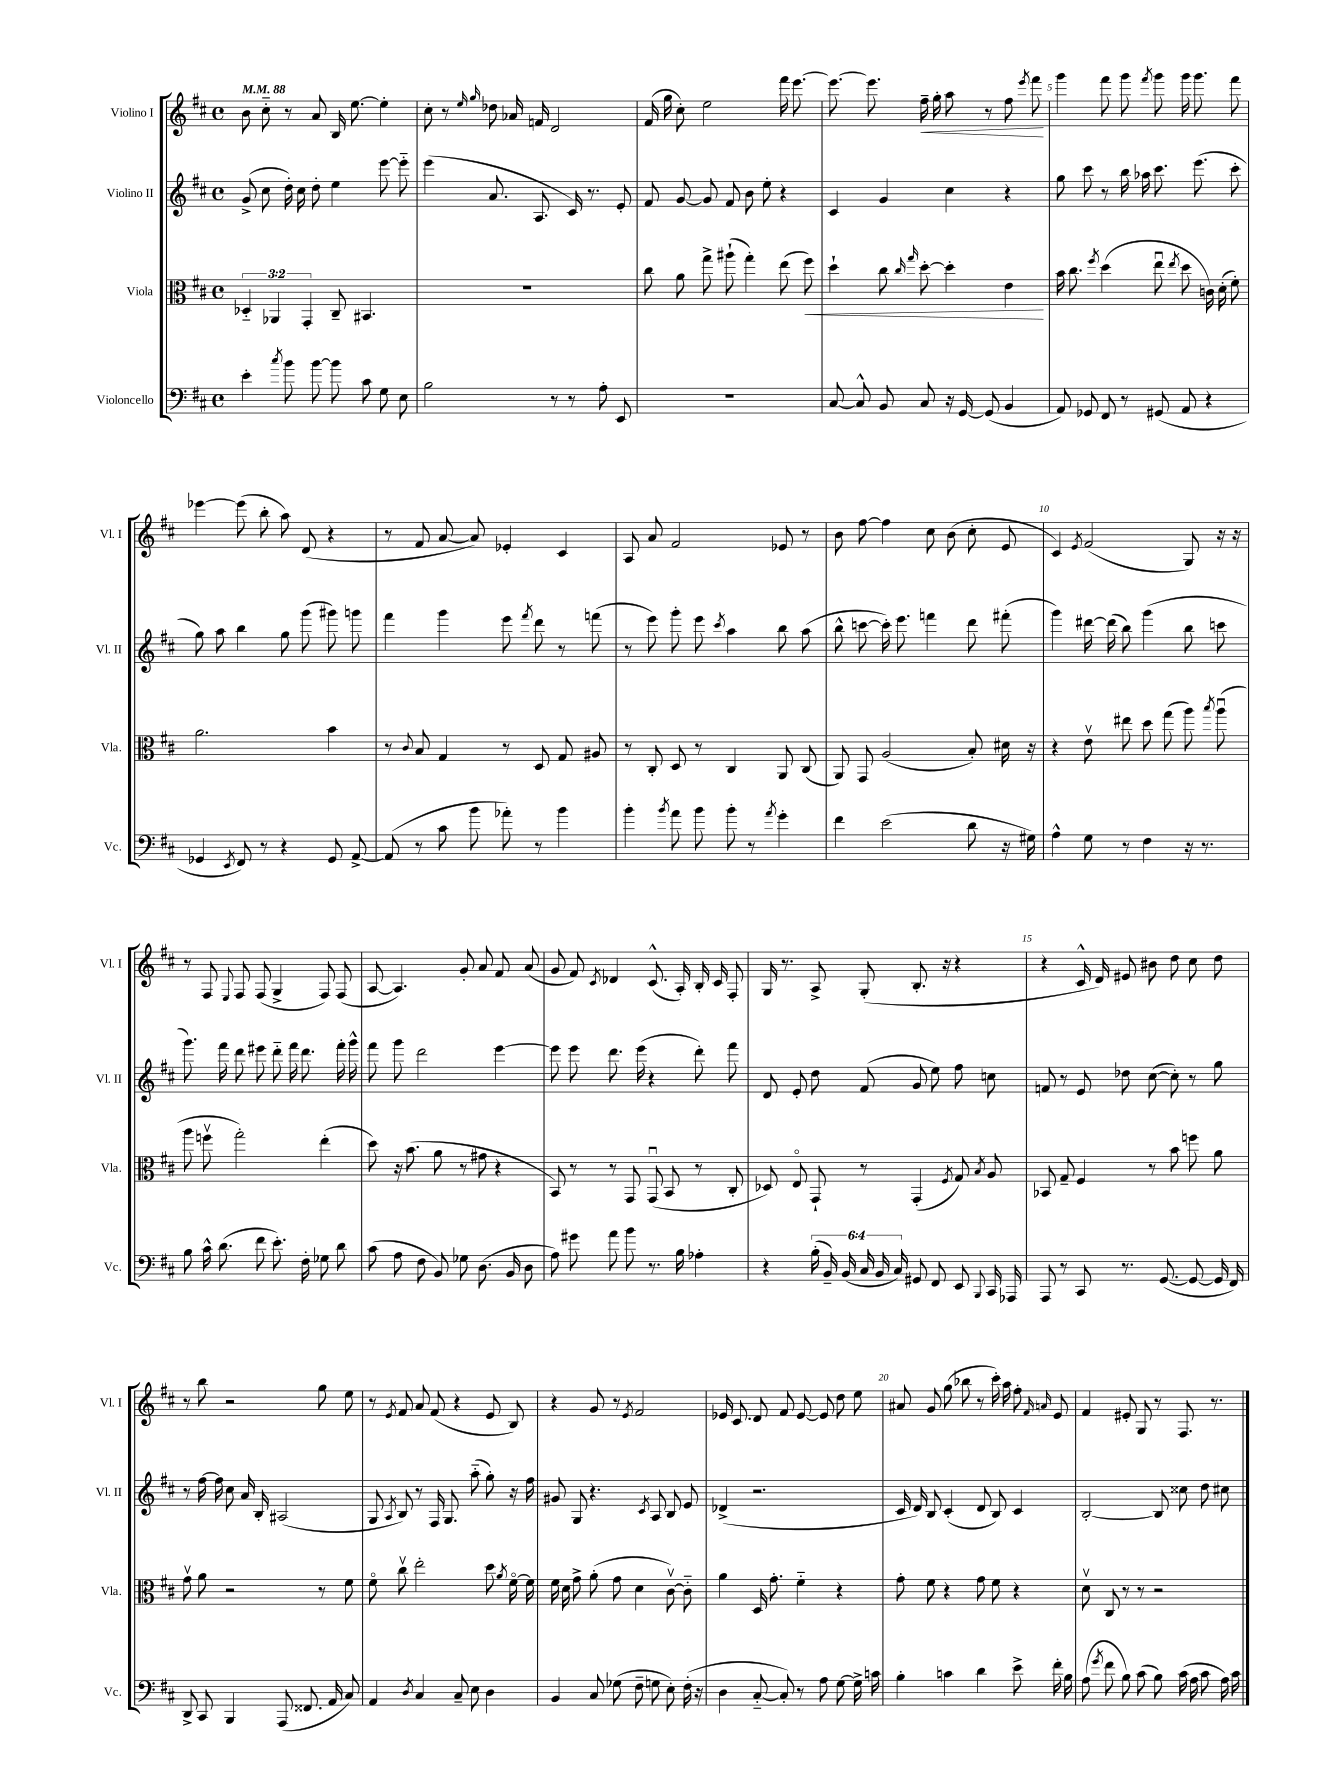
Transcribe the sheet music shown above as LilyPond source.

<<
\new StaffGroup <<
\new Staff = "s0" \with { instrumentName = "Violino I" shortInstrumentName = "Vl. I" } {
    \clef treble \key d \major \defaultTimeSignature \time 4/4 \tempo 4 = 88
    \autoBeamOff b'8 cis''8-_ r8 a'8 b16 e''8.~ e''4-. |
    cis''8-. r8 \grace { e''16 g''16 } des''8 aes'16 f'16 d'2 |
    fis'16( g''16 cis''8-.) e''2 fis'''16 e'''8.~ |
    e'''8.~ e'''8. fis''16--\< g''16-. a''8 r8 fis''8 \acciaccatura { e'''8 } fis'''8\! |
    g'''4 fis'''8 g'''8 \acciaccatura { fis'''8 } g'''8 g'''16 g'''8. fis'''8 |
    ees'''4~ ees'''8( b''8-. a''8) d'8( r4 |
    r8 fis'8 a'8~ a'8) ees'4-. cis'4 |
    a8 a'8 fis'2 ees'8 r8 |
    b'8 fis''8~ fis''4 cis''8 b'8( cis''8-. e'8 |
    cis'4) \acciaccatura { e'8 } fis'2( g8) r16 r16 |
    r8 fis8 \appoggiatura { e8 } fis8 fis8( g4-> fis8) fis8( |
    a8~ a4.) g'8-. a'8 fis'8 a'8( |
    g'8 fis'8) \acciaccatura { cis'8 } des'4 cis'8.-^( a16-.) b16-. cis'16 fis8-. |
    g16 r8. a8-> g8-.( b8.-. r16 r4 |
    r4 cis'16-^ d'16) eis'8 bis'8 d''8 cis''8 d''8 |
    r8 b''8 r2 g''8 e''8 |
    r8 \acciaccatura { e'8 } fis'8 a'8 fis'8( r4 e'8 b8) |
    r4 g'8 r8 \acciaccatura { e'8 } fis'2 |
    ees'16 cis'8. d'8 fis'8 ees'8~ ees'8 d''8 e''8 |
    ais'8 g'8 g''8( bes''8 r8 cis'''16-.) a''16 fis''8-. \grace { fis'16 a'16 } e'8 |
    fis'4 eis'8-. g8 r8 fis8. r8. \bar "|." |
}
\new Staff = "s1" \with { instrumentName = "Violino II" shortInstrumentName = "Vl. II" } {
    \clef treble \key d \major \defaultTimeSignature \time 4/4
    \autoBeamOff g'8->( cis''8 d''16-.) cis''16 d''8-. e''4 e'''8~ e'''8-_ |
    e'''4( a'8. a8. cis'16) r8. e'8-. |
    fis'8 g'8~ g'8 fis'8 b'8 e''8-. r4 |
    cis'4 g'4 cis''4 r4 |
    g''8 cis'''8 r8 b''16 aes''16 cis'''8. e'''8.( cis'''8-. |
    g''8) a''8 b''4 g''8 g'''8( gis'''8) g'''8 |
    fis'''4 g'''4 e'''8 \acciaccatura { fis'''8 } d'''8 r8 f'''8( |
    r8 e'''8) g'''8-. e'''8 \acciaccatura { cis'''8 } a''4 b''8 a''8( |
    b''8-^ c'''8~ c'''16-.) e'''8. f'''4 d'''8 fis'''8-.( |
    g'''4) dis'''16~ dis'''16( b''8) g'''4( b''8 c'''8 |
    g'''8.) fis'''16 d'''8 eis'''8 d'''8-_ fis'''16 d'''8. fis'''16-. g'''16-^ |
    fis'''8 g'''8 d'''2 e'''4~ |
    e'''8 e'''8 d'''8. e'''16( r4 d'''8-.) fis'''8 |
    d'8 e'8-. d''8 fis'8( g'8 e''8) fis''8 c''8 |
    f'8 r8 e'8 des''8 cis''8~( cis''8-.) r8 g''8 |
    r8 fis''16~ fis''16 cis''8 a'16 b16-. ais2( |
    g8 \acciaccatura { a8 } b8) r8 fis16 g8. a''8-_( g''8-.) r16 fis''16 |
    gis'8 g8 r4. \acciaccatura { cis'8 } a8 b8 e'8 |
    des'4->( r2. |
    cis'16 d'16) b8 cis'4-.( d'8 b8) cis'4 |
    b2~-. b8 cisis''8 d''8 cis''8 \bar "|." |
}
\new Staff = "s2" \with { instrumentName = "Viola" shortInstrumentName = "Vla." } {
    \clef alto \key d \major \defaultTimeSignature \time 4/4 \override Staff.TupletNumber.text = #tuplet-number::calc-fraction-text
    \autoBeamOff \tuplet 3/2 { des4-_ aes,4 g,4-. } cis8-- bis,4. |
    R1 |
    cis''8 a'8 g''8-> ais''8-!( g''4-.) e''8( fis''8\<) |
    d''4-! cis''8 \grace { cis''16 g''16 } d''8~-. d''4-. e'4\! |
    b'16 cis''8. \acciaccatura { fis''8 } d''4( e''8\downbow \acciaccatura { e''8 } d''8 c'16) d'16-.( fis'8-.) |
    a'2. b'4 |
    r8 \appoggiatura { cis'8 } b8 g4 r8 d8 g8 ais8 |
    r8 cis8-. d8 r8 cis4 a,8 cis8( |
    a,8) g,8 a2( b8-.) dis'16 r16 |
    r4 e'8\upbow eis''8 d''8 g''8( a''8) \acciaccatura { b''8 } a''8\downbow( |
    a''8 f''8\upbow g''2-.) e''4-.( |
    d''8) r16 b'8.( a'8 r8 gis'8 r4 |
    b,8) r8 r8 g,8 g,8\downbow( b,8 r8 cis8-. |
    des8) e8\flageolet g,8-! r8 g,4-.( \acciaccatura { fis8 } g8) \acciaccatura { b8 } a8 |
    bes,8 g8-- fis4 r8 b'8 f''8 a'8 |
    g'8\upbow a'8 r2 r8 fis'8 |
    fis'8\flageolet cis''8\upbow e''2-. d''8 \acciaccatura { a'8 } fis'16~\flageolet fis'16 |
    fis'16 d'16 g'8-> a'8-.( g'8 d'4 cis'8~\upbow) cis'8-_ |
    a'4 d16 g'8.-. fis'4-_ r4 |
    g'8-. fis'8 r4 g'8 fis'8 r4 |
    d'8\upbow cis8 r8 r8 r2 \bar "|." |
}
\new Staff = "s3" \with { instrumentName = "Violoncello" shortInstrumentName = "Vc." } {
    \clef bass \key d \major \defaultTimeSignature \time 4/4 \override Staff.TupletNumber.text = #tuplet-number::calc-fraction-text
    \autoBeamOff e'4-. \acciaccatura { cis''8 } b'8 b'8~ b'8 cis'8 g8 e8 |
    b2 r8 r8 a8-. e,8 |
    R1 |
    cis8~ cis8-^ b,8 cis8 r16 g,16~ g,8( b,4 |
    a,8) ges,8 fis,8 r8 gis,8( a,8 r4 |
    ges,4 \acciaccatura { e,8 } fis,8) r8 r4 ges,8 a,8~-> |
    a,8( r8 cis'8 b'8 aes'8-.) r8 b'4 |
    b'4-. \acciaccatura { b'8 } a'8 b'8 b'8-. r8 \acciaccatura { a'8 } g'4-. |
    fis'4 e'2( d'8 r16 gis16) |
    a4-^ g8 r8 fis4 r16 r8. |
    b8 cis'16-^ d'8.( fis'8 e'8.-.) fis16-. ges8 d'8 |
    cis'8( a8 fis8 b,8) ges8 d8.( b,16 d8 |
    a8) gis'8 a'8 b'8 r8. b16 aes4-. |
    r4 \tuplet 6/4 { b16-.( b,16--) b,16( cis16 b,16 cis16) } gis,8 fis,8 e,8 \appoggiatura { b,,8 } cis,16 aes,,16 |
    a,,8 r8 cis,8 r8. g,8.~( g,8~ g,16 fis,16) |
    d,8-> cis,8 b,,4 a,,8( fisis,8. a,16 cis8) |
    a,4 \acciaccatura { d8 } cis4 cis8-- e8 d4 |
    b,4 cis8 ges8( fis8-- g8 e8-.) fis16-.( r16 |
    d4 cis8~-_ cis8-.) r8 a8 g8~ g16-> c'16 |
    b4-. c'4 d'4 e'8-> fis'16-. b16 |
    a8( \acciaccatura { g'8 } fis'8 b8) cis'8( b8) cis'16( a16 cis'8 a16) cis'16 \bar "|." |
}
>>
>>
\layout { \context { \Score \override BarNumber.break-visibility = ##(#f #t #t) barNumberVisibility = #(every-nth-bar-number-visible 5) } }
